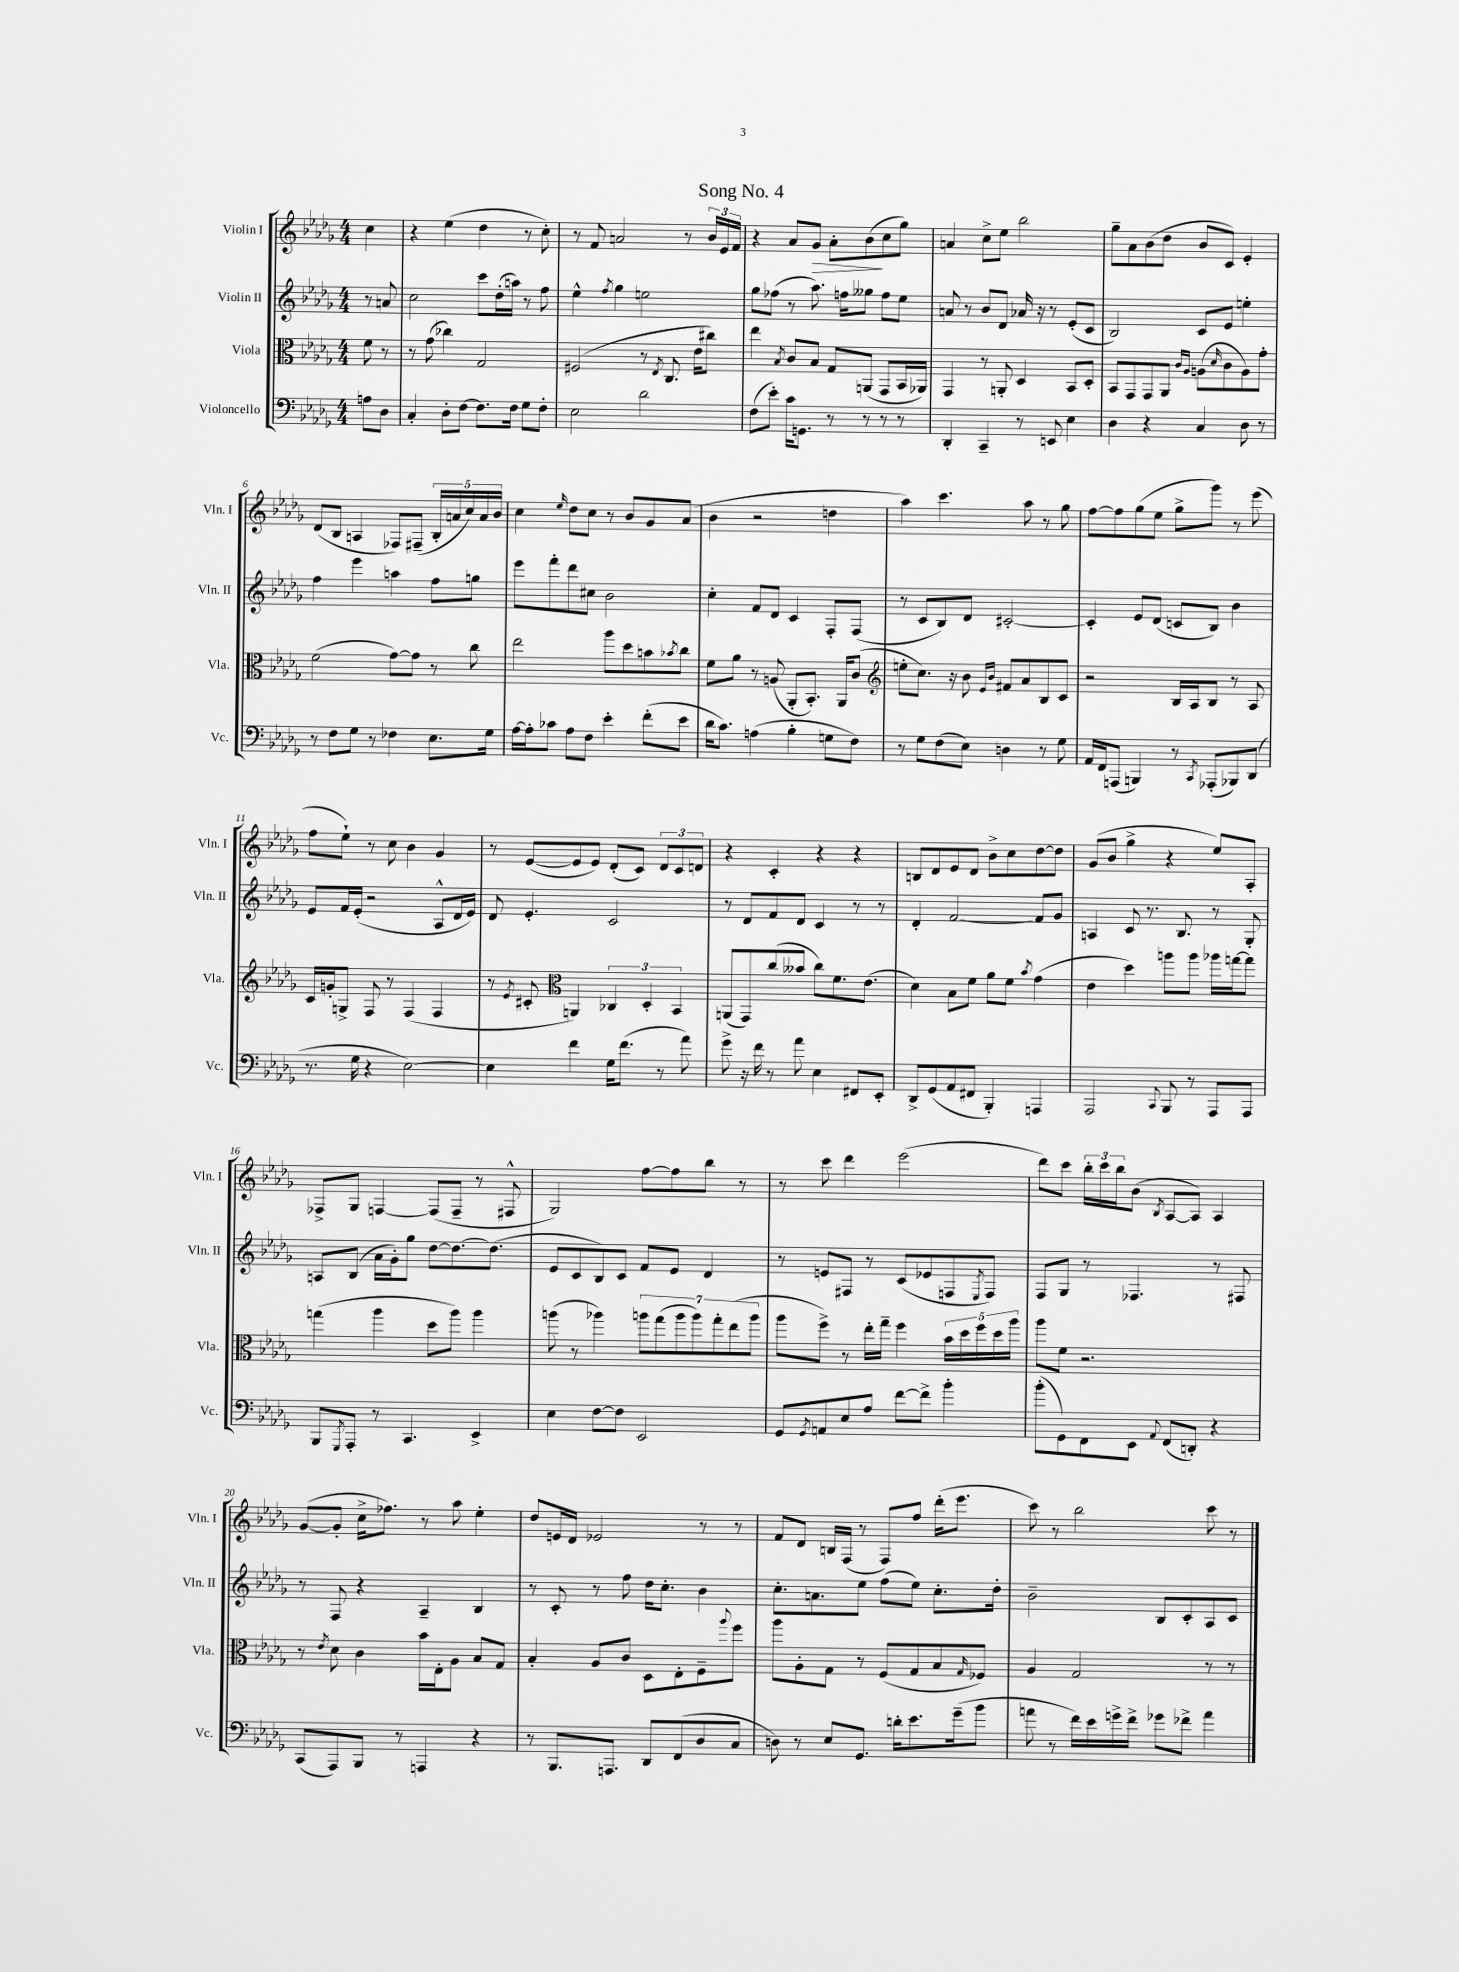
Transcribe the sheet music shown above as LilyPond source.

\header { title = "Song No. 4" }
<<
\new StaffGroup <<
\new Staff = "s0" \with { instrumentName = "Violin I" shortInstrumentName = "Vln. I" } {
    \clef treble \key des \major \numericTimeSignature \time 4/4 \partial 4
    c''4 |
    r4 ees''4( des''4 r8 c''8-.) |
    r8 f'8 a'2 r8 \tuplet 3/2 { bes'16 ees'16 f'16 } |
    r4 aes'8 ges'8\> aes'8-. bes'8\!( c''8 ges''8) |
    a'4 c''8-> ees''8 bes''2 |
    ges''8-- aes'8 bes'8( des''8 bes'8 c'8) ees'4-. |
    des'8( bes8 a4 fes8) fis8--( \tuplet 5/4 { bes16-. a'16 c''16) a'16 bes'16 } |
    c''4 \grace { ees''16 } des''8 c''8 r8 bes'8 ges'8 aes'8( |
    bes'4 r2 d''4 |
    aes''4) c'''4. aes''8 r8 ges''8 |
    f''8~ f''8 ges''8( ees''8 ges''8-> ges'''8) r8 ees'''8( |
    f''8 ees''8-!) r8 c''8 bes'4 ges'4 |
    r8 ees'8~( ees'8 ees'8) des'8-.( c'8) \tuplet 3/2 { des'8 c'8 d'8 } |
    r4 c'4-. r4 r4 |
    b8 des'8 ees'8 des'8 bes'8-> c''8 des''8~ des''8 |
    ges'8( bes'8 ges''4-> r4 ees''8) aes8-. |
    fes8-> ges8 f4~ f8( f8-- r8 fis8-^ |
    ges2) f''8~ f''8 bes''8 r8 |
    r8 c'''8 des'''4 ees'''2( |
    des'''8) c'''8 \tuplet 3/2 { bes''16-. c'''16 bes''16 } bes'8( \acciaccatura { bes8 } aes8~ aes8) aes4 |
    ges'8~( ges'8-. c''16-> fes''8.) r8 aes''8 ees''4-. |
    des''8 e'16 des'16 ees'2 r8 r8 |
    f'8 des'8 b16 f16( r8 f8) f''8 des'''16-.( ees'''8. |
    c'''8) r8 bes''2 c'''8 r8 \bar "|." |
}
\new Staff = "s1" \with { instrumentName = "Violin II" shortInstrumentName = "Vln. II" } {
    \clef treble \key des \major \numericTimeSignature \time 4/4 \partial 4
    r8 a'8 |
    c''2 c'''8 des''16-.( a''16) r8 f''8 |
    ees''4-^ \acciaccatura { f''8 } ges''4 e''2 |
    ges''8 fes''8( r8 aes''8.) f''16 geses''8 f''8 ees''8 |
    a'8 r8 bes'8 des'8 aes'16 r16 r8 ees'8-.( c'8 |
    bes2) c'8 ees'8 e''4-. |
    f''4 ees'''4 a''4 f''8 g''8 |
    ees'''8 f'''8-. des'''8 cis''8 bes'2 |
    c''4-. f'8 des'8 c'4 f8-. f8( |
    r8 c'8 bes8) des'8 cis'2~-. |
    cis'4-. ees'8 des'8( c'8 bes8) bes'4 |
    ees'8 f'16 ees'16-.( r2 aes8-^ des'16 ees'16) |
    des'8 ees'4.-. c'2 |
    r8 des'8 f'8 des'8 c'4 r8 r8 |
    des'4-. f'2~ f'8 ges'8 |
    a4 c'8 r8. bes8. r8 ges8-. |
    a8 bes8( aes'16 ges'16-.) ges''8 des''8~ des''8.~ des''8.( |
    ees'8 c'8 bes8) c'8 f'8 ees'8 des'4 |
    r8 e'8 fis8 r8 c'8( ees'8 f8 \acciaccatura { ees8 } f8) |
    f8 ges8 r8 fes4. r8 fis8 |
    r8 f8 r4 aes4-- bes4 |
    r8 c'8-. r8 f''8 des''16 c''8.-. bes'4 |
    c''8.-. a'8. ees''8 f''8( ees''8) c''8.-. des''16-. |
    bes'2-- bes8 c'8-. aes8 c'8 \bar "|." |
}
\new Staff = "s2" \with { instrumentName = "Viola" shortInstrumentName = "Vla." } {
    \clef alto \key des \major \numericTimeSignature \time 4/4 \partial 4
    f'8 r8 |
    r8 ges'8( ces''4) ges2 |
    fis2( r8 \acciaccatura { ees8 } c8. ees'16 cis''8) |
    ees''4 \acciaccatura { bes8 } c'8 bes8 ges8 a,8( ges,8 bes,16 aes,16) |
    ges,4 r8 a,8-. des4 bes,8 des8-. |
    bes,8 ges,8 ges,8 aes,8 \grace { c'16 aes16 } a8( \grace { des'16 } c'8 a8) ges'8-. |
    f'2( ges'8~) ges'8 r8 c''8 |
    ees''2 aes''8 des''8 b'8 \acciaccatura { bes'8 } c''8 |
    f'8 aes'8 r8 a8( aes,8-. bes,8.-.) aes,16 c'8( |
    \clef treble e''8-. c''8.) r16 bes'8 \grace { ees'16 bes'16 } fis'8 aes'8 bes8 c'8 |
    r2 bes16 aes16 bes8 r8 aes8 |
    c'16 g'16-. g8-> f8 r8 f4( f4 |
    r8 \acciaccatura { ees'8 } cis'8-. \clef alto a,4) \tuplet 3/2 { ces4 des4-. bes,4 } |
    a,8( ges,8) c''8( beses'8 c''8) f'8. ees'8.( |
    des'4) bes8 f'8 aes'8 f'8 \acciaccatura { bes'8 } ges'4( |
    ees'4 des''4) a''8 a''8 aes''16 g''16~ g''8 |
    g''4( aes''4 des''8 aes''8) aes''4 |
    a''8( r8 aes''4) \tuplet 7/4 { a''8 ges''8( a''8 a''8) ges''8-. ees''8( a''8 } |
    aes''8 f''8->) r8 ees''16-. ges''16-- f''4 \tuplet 5/4 { bes'16 des''16 f''16 des''16 aes''16 } |
    aes''8 f'8 r2. |
    r8 \acciaccatura { ees'8 } des'8 c'4 bes'16 ees16-. aes8 bes8 ges8 |
    bes4-. aes8 c'8 des8 ees8-. f8-- \appoggiatura { aes''8 } f''8 |
    aes''8 aes8-. ges8 r8 f8( ges8 bes8 \grace { ges16 } fes8) |
    aes4 ges2 r8 r8 \bar "|." |
}
\new Staff = "s3" \with { instrumentName = "Violoncello" shortInstrumentName = "Vc." } {
    \clef bass \key des \major \numericTimeSignature \time 4/4 \partial 4
    a8 des8 |
    c4-. des8-. f8~ f8. f16 ges8 f8-. |
    ees2 des'2 |
    f8( ees'8-.) c'16 g,8. r8 r8 r8 r8 |
    des,4-. c,4-- r8 e,8 ees4 |
    des4 r4 c4 des8 r8 |
    r8 f8 ges8 r8 fes4 ees8. ges16 |
    aes16~ aes16-. ces'8 aes8 f8 ees'4-. f'8-.( ees'8 |
    des'16 c'8.) a4( bes4-. g8 f8) |
    r8 ges8 f8( ees8) d4 r8 ges8 |
    aes,16 f,16 a,,8( b,,4) r8 \acciaccatura { c,8 } aes,,8-.( bes,,8) des,8( |
    r8. ges16 r4 ees2~) |
    ees4 f'4 ges16 f'8.( r8 aes'8) |
    ges'8-> r16 f'16 r8 aes'8 ees4 fis,8 ees,8-. |
    des,8-> ges,8( aes,8 fis,8 bes,,4-.) a,,4 |
    aes,,2 \appoggiatura { c,8 } bes,,8 r8 aes,,8 aes,,8 |
    bes,,8 \acciaccatura { ges,,8 } aes,,8-. r8 c,4. ees,4-> |
    ees4 f8~ f8 ees,2 |
    ges,8 \acciaccatura { ges,8 } a,8 ees8 aes8 f'8~ f'8-> bes'4-. |
    bes'8-.( ges,8) f,8 ees,8 \appoggiatura { aes,8 } f,8( d,8-.) r4 |
    c,8( aes,,8) bes,,8 r8 a,,4 r4 |
    r8 bes,,8. a,,8. des,8 f,8( des8 c8 |
    d8) r8 ees8 ges,8. d'16-. ees'8. ges'16--( bes'8 |
    a'8 r8 f'16) ees'16 g'16-> f'16-> ges'8 fes'8-> a'4 \bar "|." |
}
>>
>>
